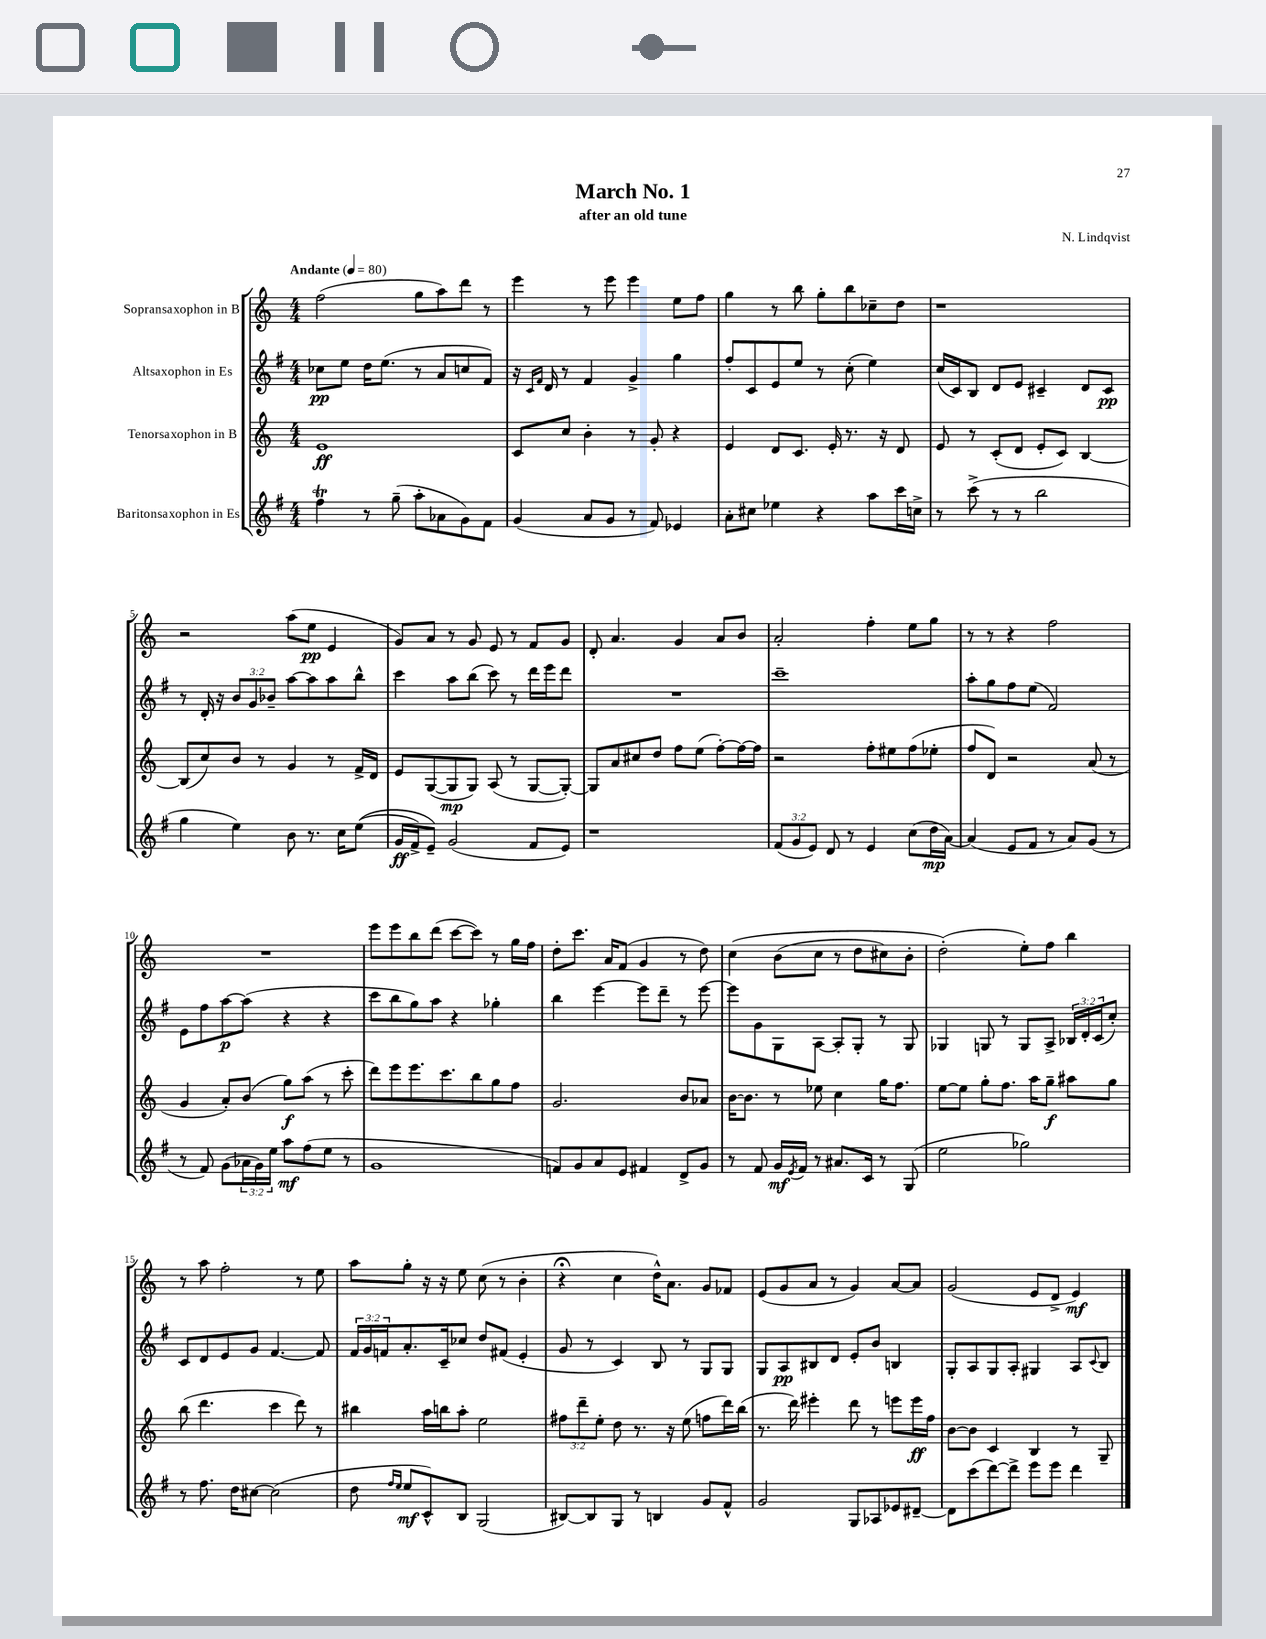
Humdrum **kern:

**kern	**kern	**kern	**kern
*staff4	*staff3	*staff2	*staff1
*clefG2	*clefG2	*clefG2	*clefG2
*k[f#]	*k[]	*k[f#]	*k[]
*M4/4	*M4/4	*M4/4	*M4/4
*MM80	*MM80	*MM80	*MM80
4ff#	1e	8cc-	(2ff
.	.	8ee	.
8r	.	16dd	.
.	.	(8.ee	.
(8gg~	.	.	.
8aa'	.	8r	8gg
8a-	.	8a	8aa)
8g)	.	8cc	8ddd
8f#	.	8f#)	8r
=	=	=	=
(4g	8c	16r	4eee
.	.	16qqc	.
.	.	16qqf#	.
.	.	16d	.
.	8cc	8r	.
8a	4b'	4f#	8r
8g	.	.	8eee
8r	8r	4g^	4eee
8f#)	8g'	.	.
4e-	4r	4gg	8ee
.	.	.	8ff
=	=	=	=
8a'	4e	8ff#'	4gg
8cc#	.	8c	.
4ee-	8d	8e	8r
.	8.c	8ee	8bb
4r	.	8r	8gg'
.	16e'	.	.
.	8.r	(8cc'	8bb
8aa	.	4ee)	8cc-~
.	16r	.	.
16ccc	8d	.	8dd
16cc^	.	.	.
=	=	=	=
8r	8e	(16cc	1r
.	.	16c)	.
(8ccc^	8r	8B	.
8r	(8c'	8d	.
8r	8d	8e	.
2bb	8e'	4c#~	.
.	8c)	.	.
.	[4B	8d	.
.	.	8c#	.
=	=	=	=
4gg	(8B]	8r	2r
.	8cc)	16d'	.
.	.	16r	.
4ee)	8b	12b	.
.	.	12g	.
.	8r	.	.
.	.	12b-~	.
8b	4g	[8aa	(8aa
8.r	.	8aa]	8ee
.	8r	8aa	4e
16cc	.	.	.
&((8ee	16f^	8bb^^	.
.	16d	.	.
=	=	=	=
16g	8e	4ccc	8g)
16f#^)	.	.	.
8e~&)	([8G	.	8a
(2g	8G]	8aa	8r
.	8G)	(8bb	8g
.	(8A	8ccc)	8e
.	8r	8r	8r
8f#	[8G	16ddd	8f
.	.	16eee	.
8e)	8G'_)	8ddd	8g
=	=	=	=
1r	8G]	1r	8d'
.	8a	.	4.a
.	8cc#	.	.
.	8dd	.	.
.	8ff	.	4g
.	(8ee	.	.
.	[8ff')	.	8a
.	16ff_	.	8b
.	16ff]	.	.
=	=	=	=
(12f#	2r	1ccc~	2a'
12g	.	.	.
12e)	.	.	.
8d	.	.	.
8r	.	.	.
4e	8ff'	.	4ff'
.	8ee#	.	.
(8cc	(8ff	.	8ee
16dd	8ee-'	.	8gg
[16a)	.	.	.
=	=	=	=
(4a]	8ff	8aa'	8r
.	8d)	8gg	8r
8e	2r	8ff#	4r
8f#	.	(8ee	.
8r	.	2f#)	2ff
8a)	.	.	.
(8g	(8a	.	.
8r	8r	.	.
=	=	=	=
8r	4g	8e	1r
8f#)	.	8ff#	.
(8g	8a')	[8aa	.
24a-	(8b	(8aa]	.
24g)	.	.	.
24ee	.	.	.
8aa	8gg)	4r	.
(8ff#	(8aa	.	.
8ee	8r	4r	.
8r	8ccc'	.	.
=	=	=	=
1g	8ddd)	8ccc	8eee
.	8eee	8bb	8eee
.	8.eee	8gg)	8bb
.	.	8aa	(8ddd
.	8.ccc	.	.
.	.	4r	[8ccc
.	8bb	.	8ccc])
.	8gg	4gg-'	8r
.	8ff	.	16gg
.	.	.	16ff
=	=	=	=
8f)	2.g	4bb	8dd'
8g	.	.	8.ccc
8a	.	[4eee	.
.	.	.	16a
8e	.	.	(8f
4f#	.	8eee]	4g
.	.	8ddd~	.
8d^	8b	8r	8r
8g	8a-	[8eee	8dd)
=	=	=	=
8r	[16b	8eee]	&(4cc
.	8.b]	.	.
8f#	.	8g	.
16g	8r	8G	(8b
8qe	.	.	.
16f#	.	.	.
8r	8ee-	[8A	8cc
8.a#	4cc	8A']	8r
.	.	8G'	8dd
16c	.	.	.
8r	16gg	8r	8cc#)
.	8.ff	.	.
(8G	.	8G	8b'
=	=	=	=
2ee	[8ee	4G-	(2dd'&)
.	8ee]	.	.
.	8gg'	8G	.
.	8.ff	8r	.
2gg-)	.	8G	8ee')
.	16aa	.	.
.	8gg~	8A^	8ff
.	8aa#	24B-	4bb
.	.	24d'	.
.	.	(24c	.
.	8gg	8cc')	.
=	=	=	=
8r	(8bb	8c	8r
8.ff#	4.ddd	8d	8aa
.	.	8e	2ff'
16dd	.	.	.
[8cc#	.	8g	.
(2cc#]	4ccc	[4.f#	.
.	8ddd)	.	8r
.	8r	8f#]	8ee
=	=	=	=
8dd	4bb#	24f#	8aa
.	.	24g	.
.	.	24f	.
16qqff#	.	.	.
16qqee	.	.	.
8ee	.	8.a'	8gg'
8c^^)	16aa	.	16r
.	16bb	16c~	16r
8B	8aa'	8cc-	8ee
(2G	2ee	8dd	(8cc
.	.	(8f#	8r
.	.	4e'	4b'
=	=	=	=
[8B#)	12ff#	8g	4r;
.	12ddd~	.	.
8B#]	.	8r	.
.	12ee'	.	.
8G	8dd	4c)	4cc
8r	8.r	.	.
4B	.	8B	16dd^^)
.	16r	.	8.a
.	(8ee	8r	.
8g	8ff	8G	8g
8f#^^	16ddd)	8G	8f-
.	(16bb	.	.
=	=	=	=
2g	8.r	8G	(8e
.	.	8A	8g
.	16ddd)	.	.
.	4eee#'	8B#	8a
.	.	8d	8r
8G	8ddd	8e'	4g)
8A-	8r	8b	.
8e-	8eee	4B	[8a
[8d#~	16eee	.	8a]
.	16ff	.	.
=	=	=	=
8d#]	[8b	8G'	(2g
(8ccc	8b]	8A	.
[8ddd)	4c	8G	.
8ddd^]	.	8A'	.
8eee	4B	4G#	8e
8eee	.	.	8d^
4ddd	8r	8A	4e)
.	.	8qqc	.
.	8G~	8B	.
==	==	==	==
*-	*-	*-	*-
